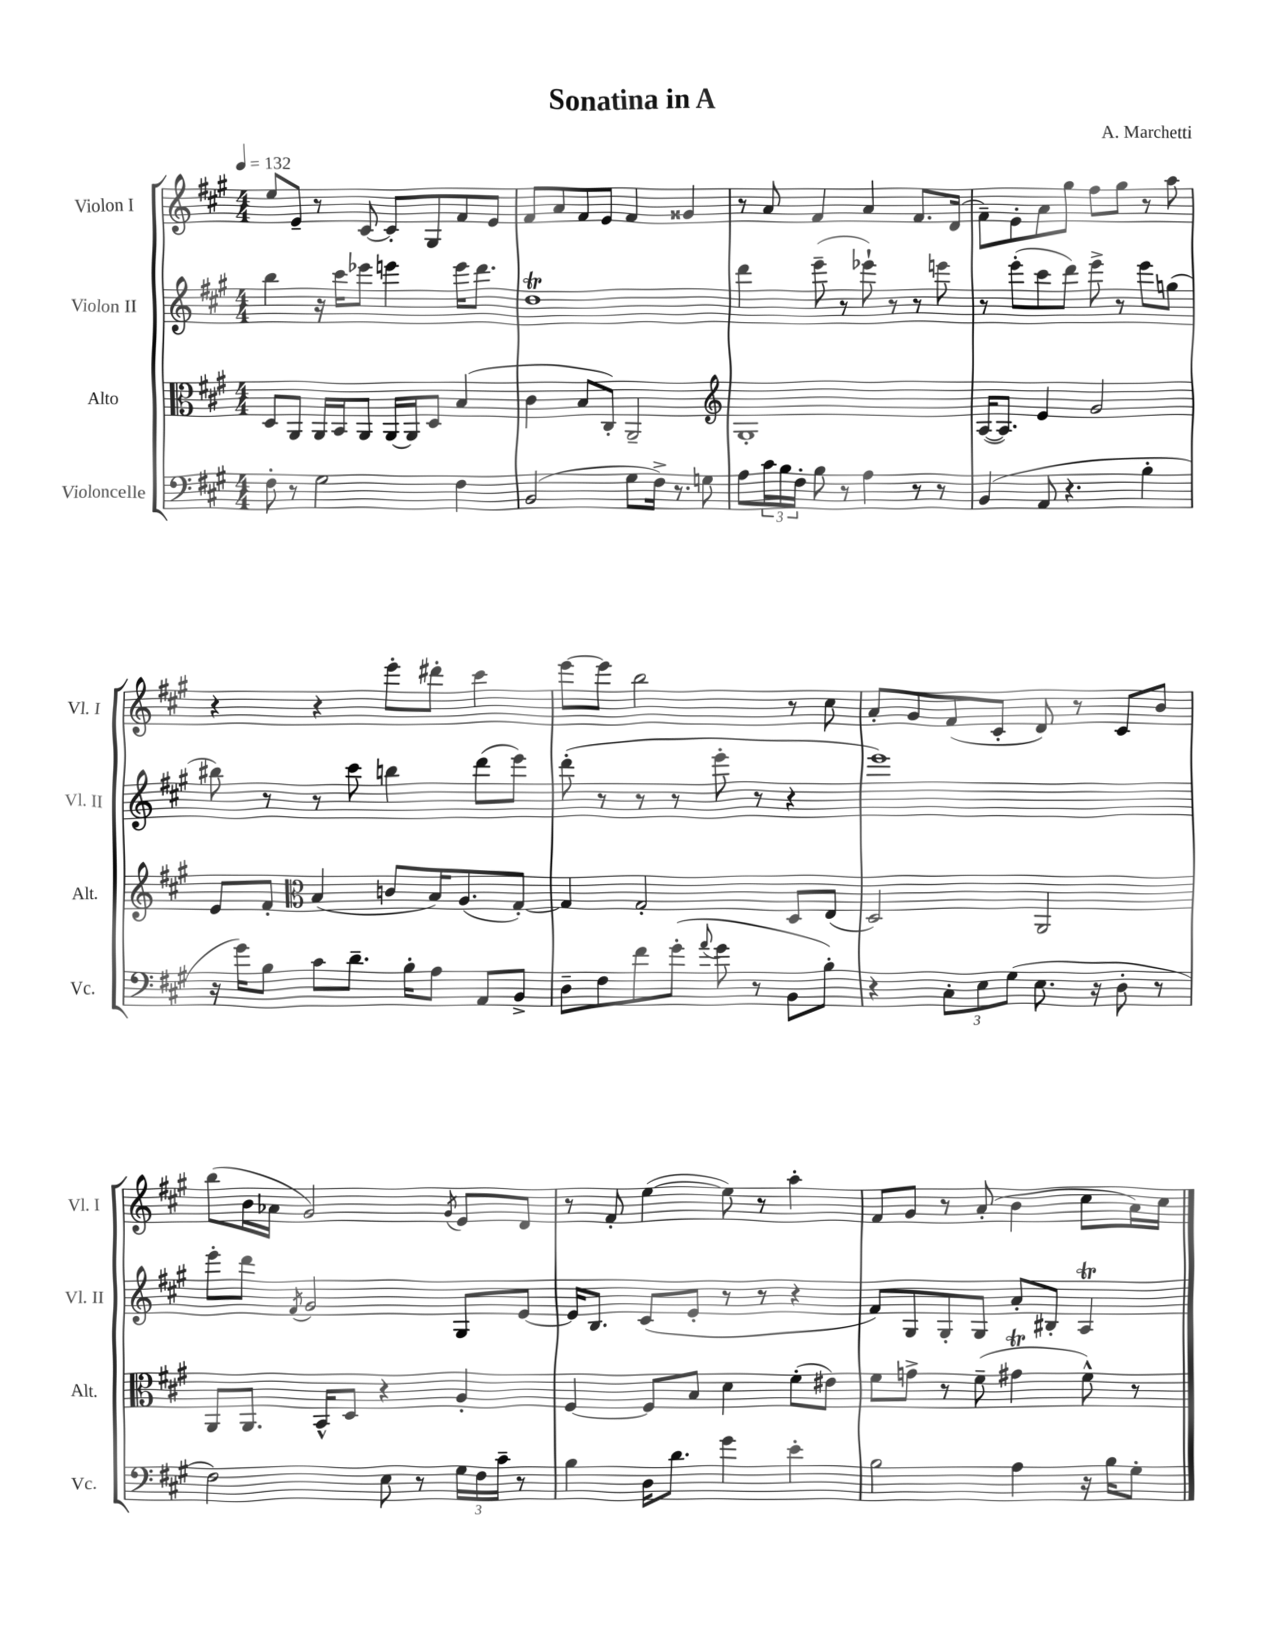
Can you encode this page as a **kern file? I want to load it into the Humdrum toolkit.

**kern	**kern	**kern	**kern
*part4	*part3	*part2	*part1
*staff4	*staff3	*staff2	*staff1
*I"Violoncelle	*I"Alto	*I"Violon II	*I"Violon I
*I'Vc.	*I'Alt.	*I'Vl. II	*I'Vl. I
*clefF4	*clefC3	*clefG2	*clefG2
*k[f#c#g#]	*k[f#c#g#]	*k[f#c#g#]	*k[f#c#g#]
*M4/4	*M4/4	*M4/4	*M4/4
*MM132	*MM132	*MM132	*MM132
=1	=1	=1	=1
8F#'\	8D/L	4bb\	8ee/L
8r	8AA/J	.	8e~/J
2G#\	16AA/LL	16r	8r
.	16BB/J	16ccc#\KL	.
.	8AA/J	8eee-X\J	[8c#/
.	[16AA/LL	4eeen\	8c#'/L]
.	16AA/J]	.	.
.	8D/J	.	8G#/
4F#\	(4B/	16eee\KL	8f#/
.	.	8.ddd\J	.
.	.	.	8e/J
=2	=2	=2	=2
(2BB/	4c#\	1ddT	8f#/L
.	.	.	8a/
.	8B/L	.	8f#/
.	8C#'/J)	.	8e/J
8G#\L	2AA~/	.	4f#/
16F#^\Jk)	.	.	.
8.r	.	.	.
.	.	.	4g##X/
8Gn\	.	.	.
=3	=3	=3	=3
*	*clefG2	*	*
8A\L	1G#'	4ddd\	8r
24c#\L	.	.	8a/
24B\	.	.	.
24F#'\JJ	.	.	.
8B\	.	(8eee~\	4f#/
8r	.	8r	.
4A\	.	8eee-X`\)	4a/
.	.	8r	.
8r	.	8r	8.f#/L
8r	.	8eeen\	.
.	.	.	(16d/Jk
=4	=4	=4	=4
(4BB/	([16A/KL	8r	8f#~\L)
.	8.A/J])	.	.
.	.	(8eee'\L	8e'\
8AA/	4e/	8ccc#\	8a\
4.r	.	8ddd\J)	8gg#\J
.	2g#/	8eee^\	8ff#\L
.	.	8r	8gg#\J
4B'\	.	8eee\L	8r
.	.	(8ggn\J	8aa\
!!LO:LB:g=z
=5	=5	=5	=5
16r	8e/L	8bb#X\)	4r
16g#\KL)	.	.	.
8B\J	8f#'/J	8r	.
*	*clefC3	*	*
8c#\L	(4B/	8r	4r
8.d~\J	.	8ccc#\	.
.	8cn/L	4bbn\	8eee'\L
16B'\KL	.	.	.
8A\J	16B/K)	.	8ddd#X'\J
.	(8.A/	.	.
8AA/L	.	(8ddd\L	4ccc#\
8BB^/J	[8G#'/J)	8eee\J)	.
=6	=6	=6	=6
8D~\L	4G#/]	(8ddd'\	[8eee\L
8F#\	.	8r	8eee\J]
8f#\	2G#'/	8r	2bb\
(8g#'\J	.	8r	.
8qqa/	.	.	.
8g#\	.	8eee'\	.
8r	.	8r	.
8BB\L	8D/L	4r	8r
8B'\J)	(8E/J	.	8cc#\
=7	=7	=7	=7
4r	2D/)	1eee)	8a'/L
.	.	.	8g#/
12C#'\L	.	.	(8f#/
12E\	.	.	.
.	.	.	8c#'/J
(12G#\J	.	.	.
8.E\	2AA/	.	8d/)
.	.	.	8r
16r	.	.	.
8D'\	.	.	8c#/L
8r	.	.	8b/J
!!LO:LB:g=z
=8	=8	=8	=8
2F#\)	8AA/L	8eee'\L	(8bb\L
.	8.AA/J	8ddd\J	16b\L
.	.	.	16a-X\JJ
.	.	8qf#/	.
.	.	2g#/	2g#/)
.	16BB^^/KL	.	.
.	8D/J	.	.
8E\	4r	.	.
8r	.	.	.
.	.	.	8qg#/
24G#\LL	4A'/	8G#/L	8e/L
24F#\	.	.	.
24c#~\JJ	.	.	.
8r	.	[8e/J	8d/J
=9	=9	=9	=9
4B\	[4F#/	16e/KL]	8r
.	.	8.B/J	.
.	.	.	8f#'/
16D\KL	8F#/L]	(8c#/L	([4ee\
8.d\J	.	.	.
.	8B/J	8e'/J	.
4g#\	4d\	8r	8ee\])
.	.	8r	8r
4e'\	(8f#'\L	4r	4aa'\
.	8e#X\J)	.	.
=10	=10	=10	=10
2B\	8f#\L	8f#/L)	8f#/L
.	8gn^\J	8G#/	8g#/J
.	8r	8G#'/	8r
.	(8f#~\	8G#/J	(8a'/
4A\	4g#Xt\	8a'/L	4b\
.	.	8B#X'/J	.
16r	8f#^^\)	4AT/	8cc#\L
16B\KL	.	.	.
8G#'\J	8r	.	16a\L)
.	.	.	16cc#\JJ
==	==	==	==
*-	*-	*-	*-
